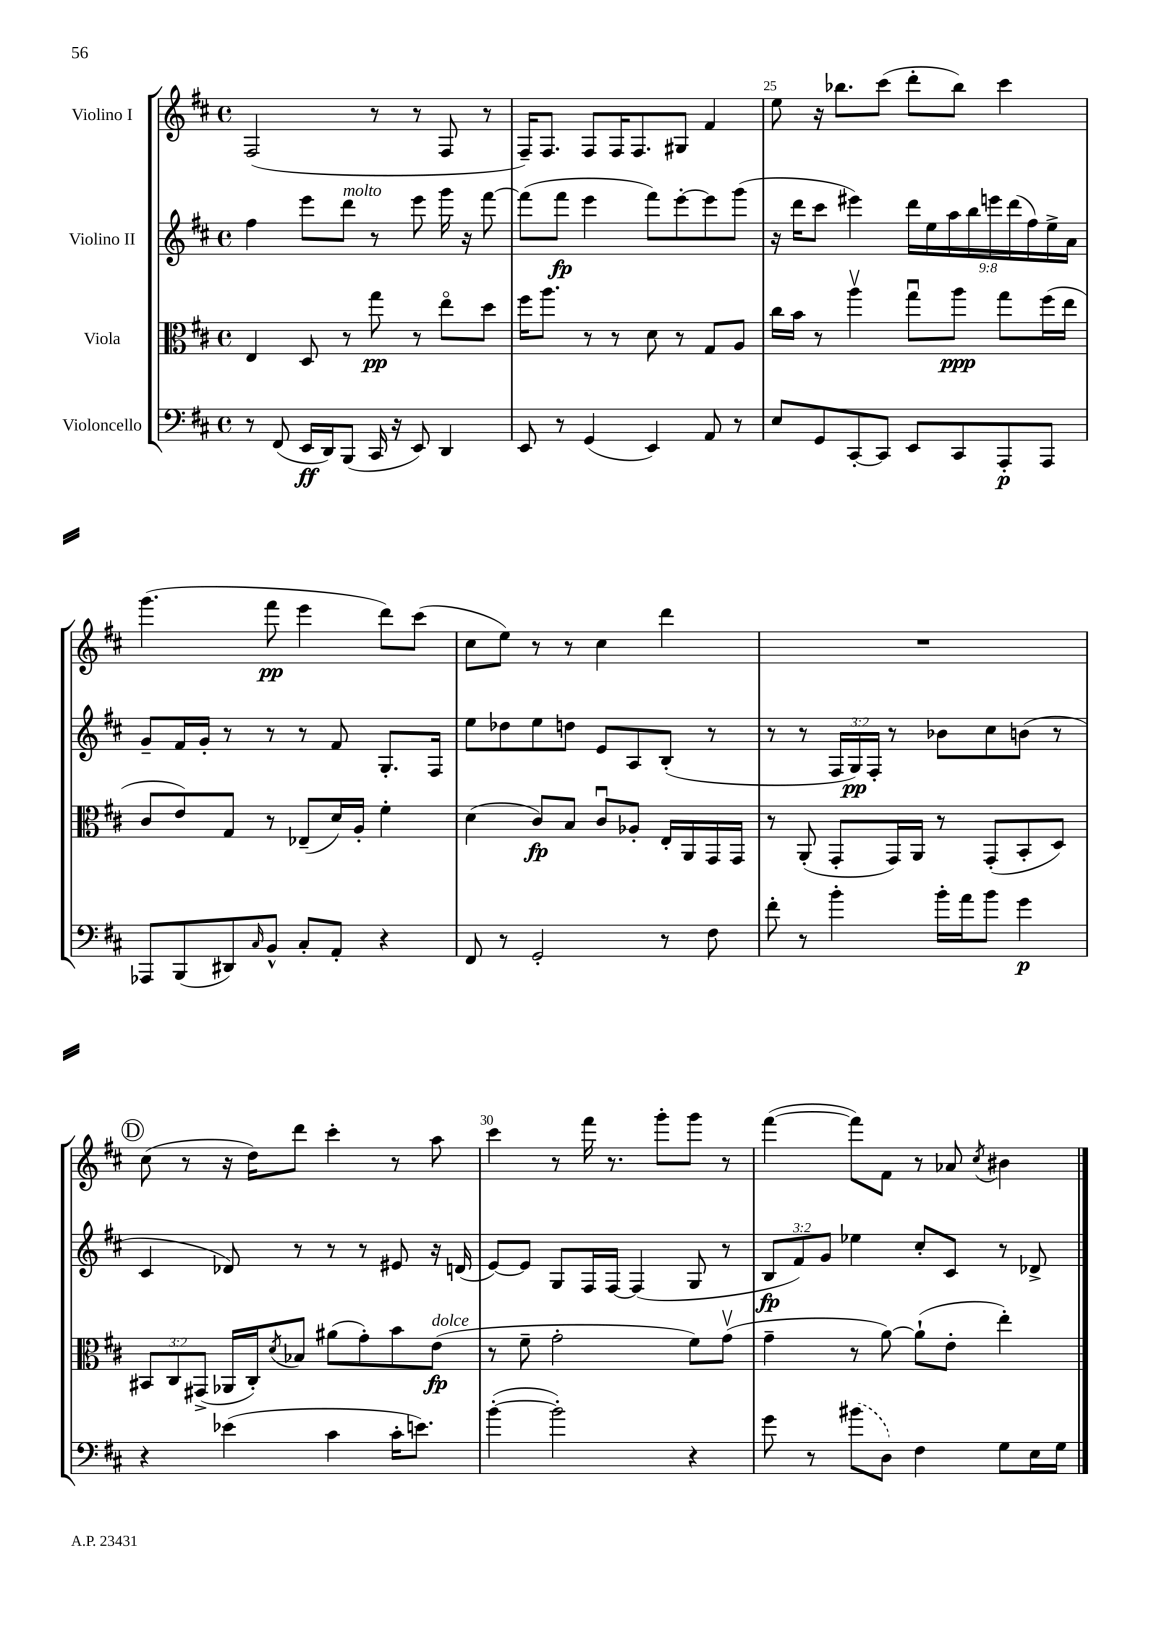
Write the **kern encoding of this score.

**kern	**kern	**kern	**kern
*staff4	*staff3	*staff2	*staff1
*clefF4	*clefC3	*clefG2	*clefG2
*k[f#c#]	*k[f#c#]	*k[f#c#]	*k[f#c#]
*M4/4	*M4/4	*M4/4	*M4/4
*met(c)	*met(c)	*met(c)	*met(c)
8r	4E	4ff#	(2F#
(8FF#	.	.	.
16EE	8D	8eee	.
16DD)	.	.	.
(8BBB	8r	8ddd	.
16CC#	8gg	8r	8r
16r	.	.	.
8EE)	8r	8eee	8r
4DD	8eeo	16ggg	8F#
.	.	16r	.
.	8dd	[8fff#	8r
=	=	=	=
8EE	16ff#	(8fff#]	16F#~)
.	8.aa	.	8.F#
8r	.	8fff#	.
(4GG	8r	4eee	8F#
.	8r	.	16F#
.	.	.	8.F#
4EE)	8d	8fff#)	.
.	8r	[8eee'	8G#
8AA	8G	8eee]	4f#
8r	8A	(8ggg	.
=	=	=	=
8E	16cc#	16r	8ee
.	16b	16ddd	.
8GG	8r	8ccc#	16r
.	.	.	8.bb-
[8CC#'	4aav	4eee#)	.
8CC#]	.	.	(8ccc#
8EE	8ggu	18ddd	8ddd'
.	.	18ee	.
.	.	18aa	.
8CC#	8aa	.	8bb-)
.	.	18bb	.
.	.	18eee	.
8AAA'	8gg	.	4ccc#
.	.	(18ddd	.
.	.	18ff#)	.
8AAA	(16ff#	.	.
.	.	18ee^	.
.	16ee	.	.
.	.	18a	.
=	=	=	=
8AAA-	8c#	8g~	(4.ggg
(8BBB	8e)	16f#	.
.	.	16g'	.
8DD#)	8G	8r	.
16qqC#	.	.	.
8BB^^	8r	8r	8fff#
8C#'	(8E-~	8r	4eee
8AA'	16d)	8f#	.
.	16A'	.	.
4r	4f#'	8.G'	8ddd)
.	.	.	(8ccc#
.	.	16F#	.
=	=	=	=
8FF#	(4d	8ee	8cc#
8r	.	8dd-	8ee)
2GG'	8c#)	8ee	8r
.	8B	8dd	8r
.	8c#u	8e	4cc#
.	8A-'	8A	.
8r	16E'	(8B'	4ddd
.	16AA	.	.
8F#	16GG	8r	.
.	16GG	.	.
=	=	=	=
8f#'	8r	8r	1r
8r	(8AA'	8r	.
4b'	8GG'	24F#	.
.	.	24G)	.
.	.	24F#'	.
.	16GG)	8r	.
.	16AA	.	.
16b'	8r	8b-	.
16a	.	.	.
8b	(8GG'	8cc#	.
4g	8BB'	(8b	.
.	8D)	8r	.
=	=	=	=
4r	12BB#	4c#	(8cc#
.	12C#	.	.
.	.	.	8r
.	(12GG#^	.	.
(4e-	16AA-	8d-)	16r
.	16C#')	.	16dd)
.	8qd	.	.
.	8B-	8r	8ddd
4c#	(8a#	8r	4ccc#'
.	8g')	8r	.
16c#'	8b	8e#	8r
8.e)	.	.	.
.	(8e	16r	8aa
.	.	(16d	.
=	=	=	=
([4b'	8r	[8e)	4ccc#
.	8f#~	8e]	.
2b'])	2g'	8G	8r
.	.	16F#	16fff#
.	.	[16F#	8.r
.	.	(4F#]	.
.	.	.	8ggg'
4r	8f#)	8G	8ggg
.	(8gv	8r	8r
=	=	=	=
8g	4g~	12B	([4fff#
.	.	12f#)	.
8r	.	.	.
.	.	12g	.
(8b#	8r	4ee-	8fff#])
8D)	[8a)	.	8f#
4F#	(8a`]	8cc#'	8r
.	8e'	8c#	8a-
.	.	.	8qcc#
8G	4ee')	8r	4b#
16E	.	8d-^	.
16G	.	.	.
==	==	==	==
*-	*-	*-	*-
